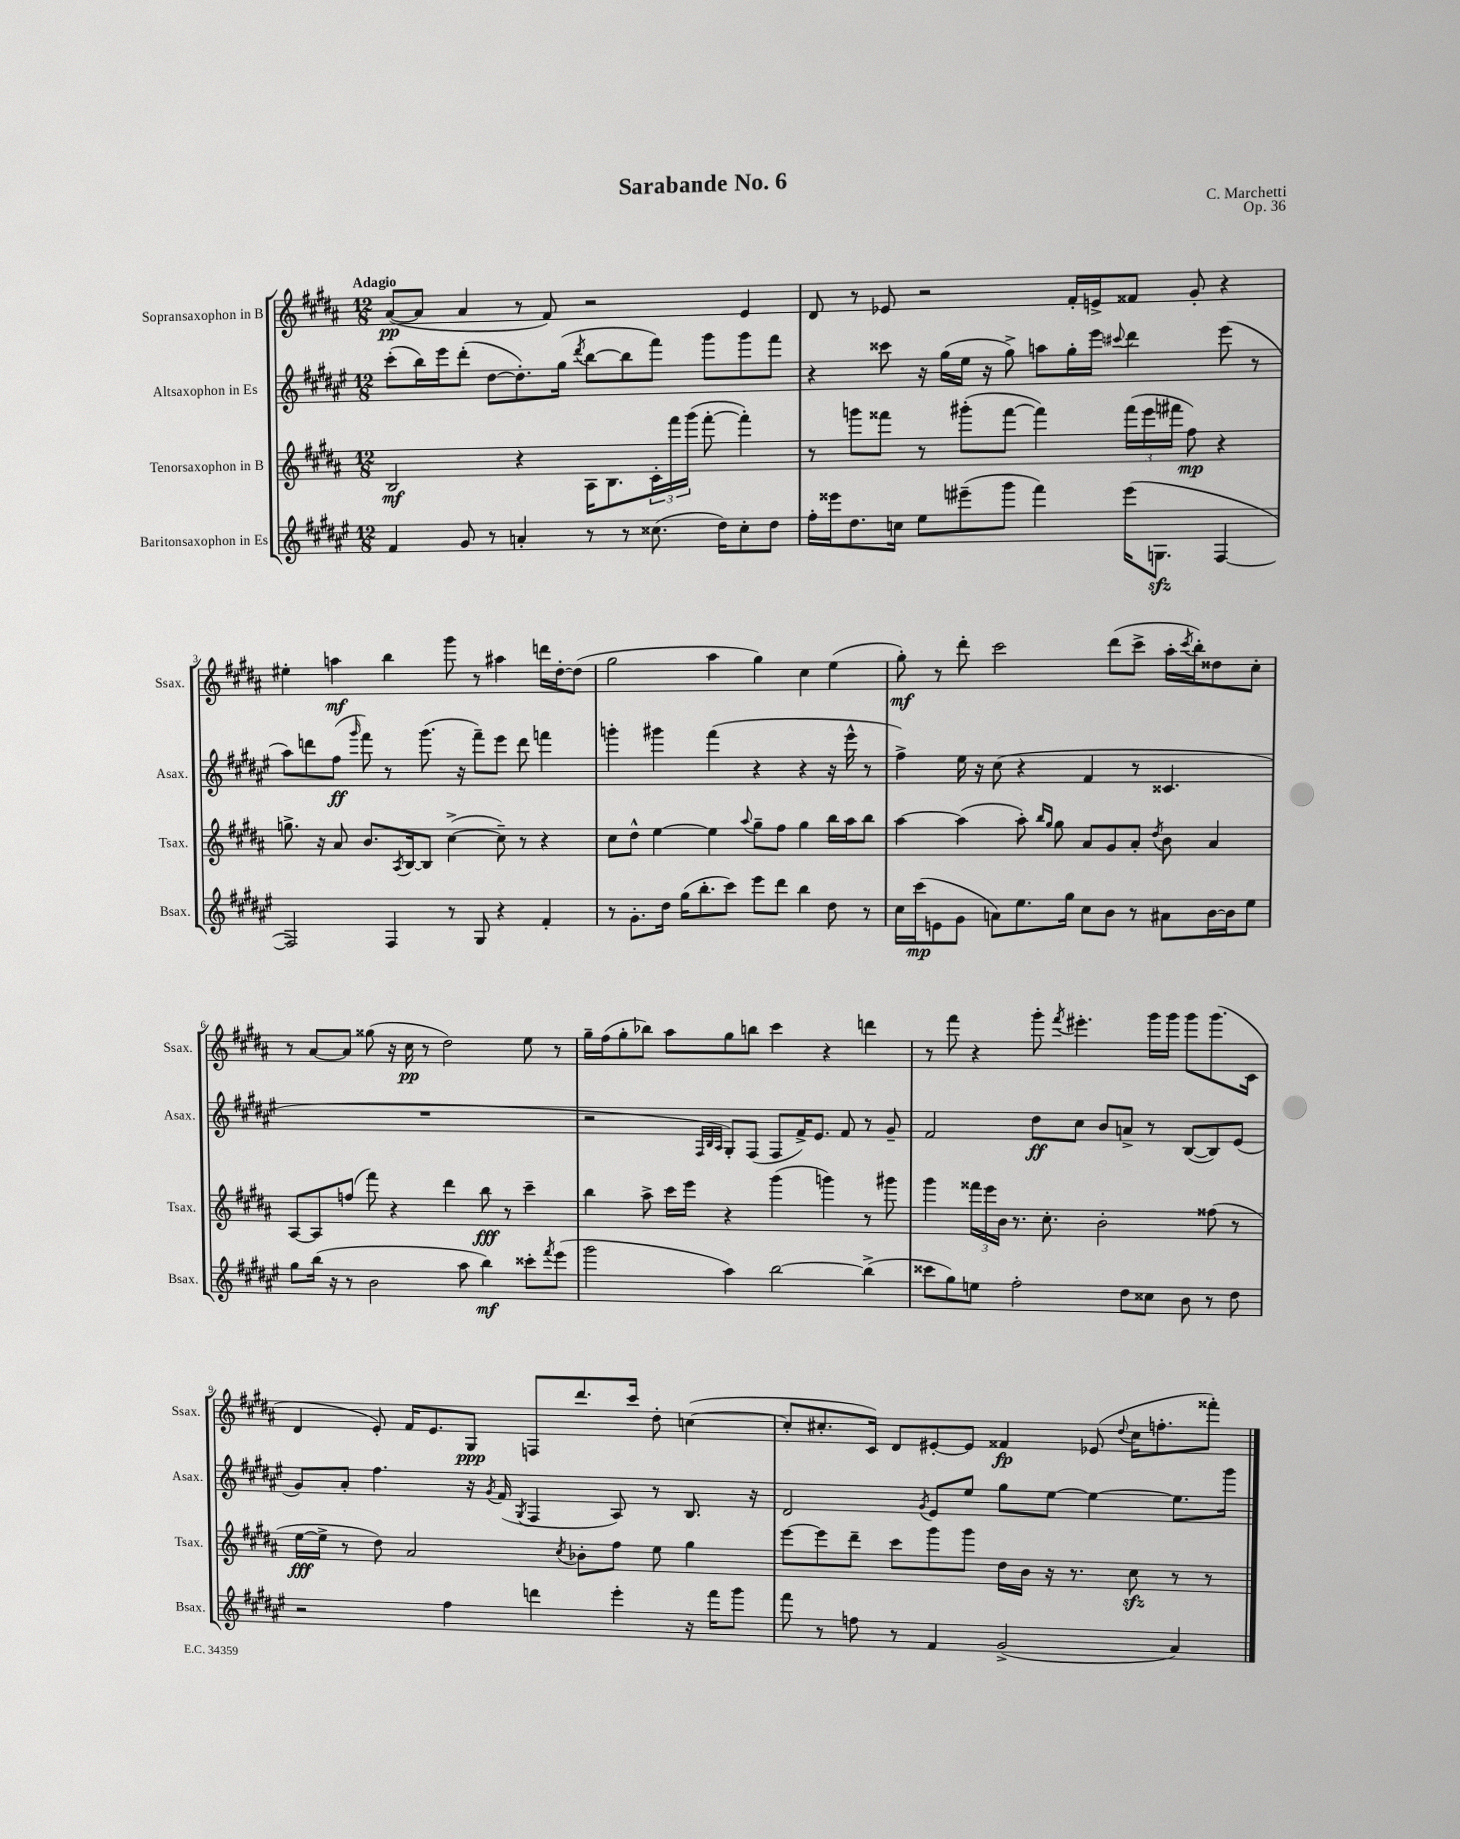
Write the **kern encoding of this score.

**kern	**dynam	**kern	**dynam	**kern	**dynam	**kern	**dynam
*part4	*part4	*part3	*part3	*part2	*part2	*part1	*part1
*staff4	*staff4	*staff3	*staff3	*staff2	*staff2	*staff1	*staff1
*I"Baritonsaxophon in Es	*	*I"Tenorsaxophon in B	*	*I"Altsaxophon in Es	*	*I"Sopransaxophon in B	*
*I'Bsax.	*	*I'Tsax.	*	*I'Asax.	*	*I'Ssax.	*
*clefG2	*	*clefG2	*	*clefG2	*	*clefG2	*
*k[f#c#g#d#a#e#]	*	*k[f#c#g#d#a#]	*	*k[f#c#g#d#a#e#]	*	*k[f#c#g#d#a#]	*
*M12/8	*	*M12/8	*	*M12/8	*	*M12/8	*
=1	=1	=1	=1	=1	=1	=1	=1
!	!	!	!	!	!	!LO:TX:a:B:t=Adagio	!
4f#/	.	2B/	mf	(8ccc#'\L	.	([8a#/L	pp
.	.	.	.	16bb\L)	.	8a#/J]	.
.	.	.	.	16eee#\J	.	.	.
8g#/	.	.	.	(8ddd#'\J	.	4a#/	.
8r	.	.	.	[8dd#\L	.	.	.
4an'/	.	4r	.	8.dd#'\])	.	8r	.
.	.	.	.	.	.	8f#/)	.
.	.	.	.	(16gg#\Jk	.	.	.
.	.	.	.	8qddd#/	.	.	.
8r	.	16A#\KL	.	[8bb\L	.	2r	.
.	.	8.B\	.	.	.	.	.
8r	.	.	.	8bb\]	.	.	.
(8.cc##X\	.	24c#'\L	.	8fff#\J)	.	.	.
.	.	24fff#\	.	.	.	.	.
.	.	(24ggg#\JJ	.	.	.	.	.
.	.	[8fff#'\	.	8ggg#\L	.	.	.
16dd#\KL)	.	.	.	.	.	.	.
8cc##'\	.	4fff#'\])	.	8ggg#\	.	4e/	.
8dd#\J	.	.	.	8fff#\J	.	.	.
=2	=2	=2	=2	=2	=2	=2	=2
16ff#'\LL	.	8r	.	4r	.	8d#/	.
16eee##X\J	.	.	.	.	.	.	.
8.dd#\	.	8gggn\L	.	.	.	8r	.
.	.	8fff##X\J	.	8ccc##X\	.	8e-X/	.
16ccn\Jk	.	.	.	.	.	.	.
8ee#\L	.	8r	.	16r	.	2r	.
.	.	.	.	(16gg#\LL	.	.	.
(8eee#X~\	.	(8ggg#X'\L	.	16ee#\JJ	.	.	.
.	.	.	.	16r	.	.	.
8ggg#\J	.	[8fff##\J	.	8gg#^\)	.	.	.
4fff#\)	.	4fff##\])	.	8aan\L	.	.	.
.	.	.	.	16gg#'\L	.	16f#'/LL	.
.	.	.	.	16eee#\JJ	.	16en^/J	.
.	.	.	.	8qqccc#X/	.	.	.
(16eee#\KL	.	(24fff##\LL	.	4ddd#\	.	8f##X/J	.
.	.	24eee\	.	.	.	.	.
8.Gnzz\J	.	.	.	.	.	.	.
.	.	24fff#X\JJ	.	.	.	.	.
.	.	8ff#\)	mp	.	.	8g#'/	.
[4F#/	.	4r	.	(8eee#\	.	4r	.
.	.	.	.	8r	.	.	.
!!LO:LB:g=z
=3	=3	=3	=3	=3	=3	=3	=3
2F#/])	.	8.ggn^\	.	8aa#\L)	.	4ee#X'\	.
.	.	.	.	8dddn\	.	.	.
.	.	16r	.	.	.	.	.
.	.	8a#/	.	(8ff#\J	ff	4aan\	mf
.	.	.	.	16qqggg#/	.	.	.
.	.	8.b/L	.	8fff#\)	.	.	.
4F#/	.	.	.	8r	.	4bb\	.
.	.	8qA#/	.	.	.	.	.
.	.	[16B/k	.	.	.	.	.
.	.	8B/J]	.	(8.ggg#\	.	.	.
8r	.	([4cc#^\	.	.	.	8ggg#\	.
.	.	.	.	16r	.	.	.
8G#/	.	.	.	8fff#~\L)	.	8r	.
4r	.	8cc#~\])	.	8eee#\J	.	4aa#X\	.
.	.	8r	.	8ddd\	.	.	.
4f#'/	.	4r	.	4fffn\	.	16dddn\LL	.
.	.	.	.	.	.	[16dd#'\J	.
.	.	.	.	.	.	(8dd#\J]	.
=4	=4	=4	=4	=4	=4	=4	=4
8r	.	8cc#\L	.	4gggn'\	.	2gg#\	.
8.g#'\L	.	8dd#^^\J	.	.	.	.	.
.	.	[4ee\	.	4ggg#X\	.	.	.
16dd#\Jk	.	.	.	.	.	.	.
(16gg#\KL	.	.	.	.	.	.	.
8.bb'\	.	.	.	.	.	.	.
.	.	4ee\]	.	(4fff#\	.	4aa#\	.
8ccc#\J)	.	.	.	.	.	.	.
.	.	8qqaa#/	.	.	.	.	.
8eee#\L	.	8gg#~\L	.	4r	.	4gg#\)	.
8ddd#\J	.	8ff#\J	.	.	.	.	.
4bb\	.	4gg#\	.	4r	.	4cc#\	.
8dd#\	.	16bb\LL	.	16r	.	(4ee\	.
.	.	16aa#\J	.	16eee#^^\	.	.	.
8r	.	8bb\J	.	8r	.	.	.
=5	=5	=5	=5	=5	=5	=5	=5
16cc#\LL	.	[4aa#\	.	4ff#^\)	.	8gg#'\)	mf
(16ccc#\J	mp	.	.	.	.	.	.
8en\	.	.	.	.	.	8r	.
8g#\J	.	(4aa#\]	.	16ee#\	.	8ddd#'\	.
.	.	.	.	16r	.	.	.
8an\L)	.	.	.	(8cc#\	.	2ccc#\	.
8.ee#\	.	8aa#'\)	.	4r	.	.	.
.	.	16qqbb/LL	.	.	.	.	.
.	.	16qqgg#/JJ	.	.	.	.	.
.	.	8gg#\	.	.	.	.	.
16gg#\Jk	.	.	.	.	.	.	.
8cc#\L	.	8a#/L	.	4f#/	.	.	.
8b\J	.	8g#/	.	.	.	(8ddd#\L	.
8r	.	8a#'/J	.	8r	.	8ccc#^\J	.
.	.	8qdd#/	.	.	.	.	.
8a#X\L	.	8b\	.	4.c##X/	.	16aa#'\LL	.
.	.	.	.	.	.	8qccc#/	.
.	.	.	.	.	.	16bb'\J)	.
[16b\L	.	4a#/	.	.	.	8dd##X\	.
16b\J]	.	.	.	.	.	.	.
8ee#\J	.	.	.	.	.	8cc#'\J	.
!!LO:LB:g=z
=6	=6	=6	=6	=6	=6	=6	=6
8gg#\L	.	[8A#/L	.	1.r	.	8r	.
(16bb\Jk	.	8A#/]	.	.	.	[8a#/L	.
16r	.	.	.	.	.	.	.
8r	.	(8ffn/J	.	.	.	8a#/J]	.
2b\	.	8fff#\)	.	.	.	(8gg##X\	.
.	.	4r	.	.	.	16r	.
.	.	.	.	.	.	16cc#\	pp
.	.	.	.	.	.	8r	.
.	.	4ddd#\	.	.	.	2dd#\)	.
8aa#\	.	.	.	.	.	.	.
4bb\)	mf	8bb\	fff	.	.	.	.
.	.	8r	.	.	.	.	.
8ccc##X'\L	.	4ccc#~\	.	.	.	8ee\	.
8qfff#/	.	.	.	.	.	.	.
(8eee#\J	.	.	.	.	.	8r	.
=7	=7	=7	=7	=7	=7	=7	=7
2ggg#\	.	4bb\	.	2r	.	16gg#~\LL	.
.	.	.	.	.	.	(16ff#\J	.
.	.	.	.	.	.	8gg#'\	.
.	.	8aa#^\	.	.	.	8bb-X\J)	.
.	.	16ccc#\LL	.	.	.	8aa#\L	.
.	.	16eee\JJ	.	.	.	.	.
.	.	.	.	32qqF#/LLL	.	.	.
.	.	.	.	32qqB/	.	.	.
.	.	.	.	32qqA#/JJJ	.	.	.
4aa#\)	.	4r	.	8G#'/L)	.	8gg#\	.
.	.	.	.	(8F#/J	.	8bbn\J	.
[2bb\	.	(4ggg#\	.	8F#/L	.	4ccc#\	.
.	.	.	.	16f#^/K)	.	.	.
.	.	.	.	8.e#/J	.	.	.
.	.	4gggn\)	.	.	.	4r	.
.	.	.	.	8f#/	.	.	.
(4bb^\]	.	8r	.	8r	.	4dddn\	.
.	.	8ggg#X\	.	8g#~/	.	.	.
=8	=8	=8	=8	=8	=8	=8	=8
8ccc##X\L	.	4ggg#\	.	2f#/	.	8r	.
8gg#\)	.	.	.	.	.	8fff#\	.
8een\J	.	24fff##X\LL	.	.	.	4r	.
.	.	24eee\	.	.	.	.	.
.	.	24b\JJ	.	.	.	.	.
2ff#'\	.	8.r	.	.	.	.	.
.	.	.	.	8dd#\L	ff	8ggg#'\	.
.	.	8.cc#'\	.	.	.	.	.
.	.	.	.	.	.	8qfff#/	.
.	.	.	.	8cc#\J	.	4.eee#X'\	.
.	.	2b'\	.	8b/L	.	.	.
8dd#\L	.	.	.	8an^/J	.	.	.
8cc##X\J	.	.	.	8r	.	16ggg#\LL	.
.	.	.	.	.	.	16ggg#\JJ	.
8b\	.	.	.	([8B/L	.	8ggg#\L	.
8r	.	(8ff##X\	.	8B/])	.	(8.ggg#\	.
8dd#\	.	8r	.	(8e#/J	.	.	.
.	.	.	.	.	.	16c#\Jk	.
!!LO:LB:g=z
=9	=9	=9	=9	=9	=9	=9	=9
2r	.	[16ee\LL	fff	8g#/L)	.	4d#/	.
.	.	16ee^\JJ]	.	.	.	.	.
.	.	8r	.	8a#'/J	.	.	.
.	.	8dd#\)	.	4.ff#\	.	8e'/)	.
.	.	2a#/	.	.	.	16f#/KL	.
.	.	.	.	.	.	8.e/	.
4ff#\	.	.	.	.	.	.	.
.	.	.	.	16r	.	8G#/J	ppp
.	.	.	.	8qg#/	.	.	.
.	.	.	.	(16f#/	.	.	.
.	.	.	.	8qG#/	.	.	.
4dddn\	.	.	.	4F#/	.	8Fn/L	.
.	.	8qcc#/	.	.	.	.	.
.	.	8b-X'\L	.	.	.	8.ddd#/	.
4eee#'\	.	8ff#\J	.	8A#/)	.	.	.
.	.	.	.	.	.	16ccc#/Jk	.
.	.	8ee\	.	8r	.	8dd#'\	.
16r	.	4gg#\	.	8.B/	.	([4ccn\	.
16fff#\KL	.	.	.	.	.	.	.
8ggg#\J	.	.	.	.	.	.	.
.	.	.	.	16r	.	.	.
=10	=10	=10	=10	=10	=10	=10	=10
8fff#\	.	[8eee\L	.	2d#/	.	8cc'/L]	.
8r	.	8eee\]	.	.	.	8.cc#X'/	.
8ffn\	.	8ddd#~\J	.	.	.	.	.
.	.	.	.	.	.	16c#/Jk)	.
8r	.	8ccc#\L	.	.	.	8d#/L	.
.	.	.	.	8qg#/	.	.	.
4f#/	.	8ggg#\	.	8e#/L	.	[8e#X'/	.
.	.	8ggg#\J	.	8ee#/J	.	8e#/J]	.
(2g#^/	.	16dd#\LL	.	8gg#\L	.	4f##X/	fp
.	.	16b\JJ	.	.	.	.	.
.	.	16r	.	[8ee#\J	.	.	.
.	.	8.r	.	.	.	.	.
.	.	.	.	4ee#\_	.	(8e-X/	.
.	.	.	.	.	.	8qqdd#/	.
.	.	8cc#zz\	.	.	.	16cc#\KL	.
.	.	.	.	.	.	8.ffn'\	.
4a#/)	.	8r	.	8.ee#\L]	.	.	.
.	.	8r	.	.	.	8fff##X'\J)	.
.	.	.	.	16ggg#\Jk	.	.	.
==	==	==	==	==	==	==	==
*-	*-	*-	*-	*-	*-	*-	*-
